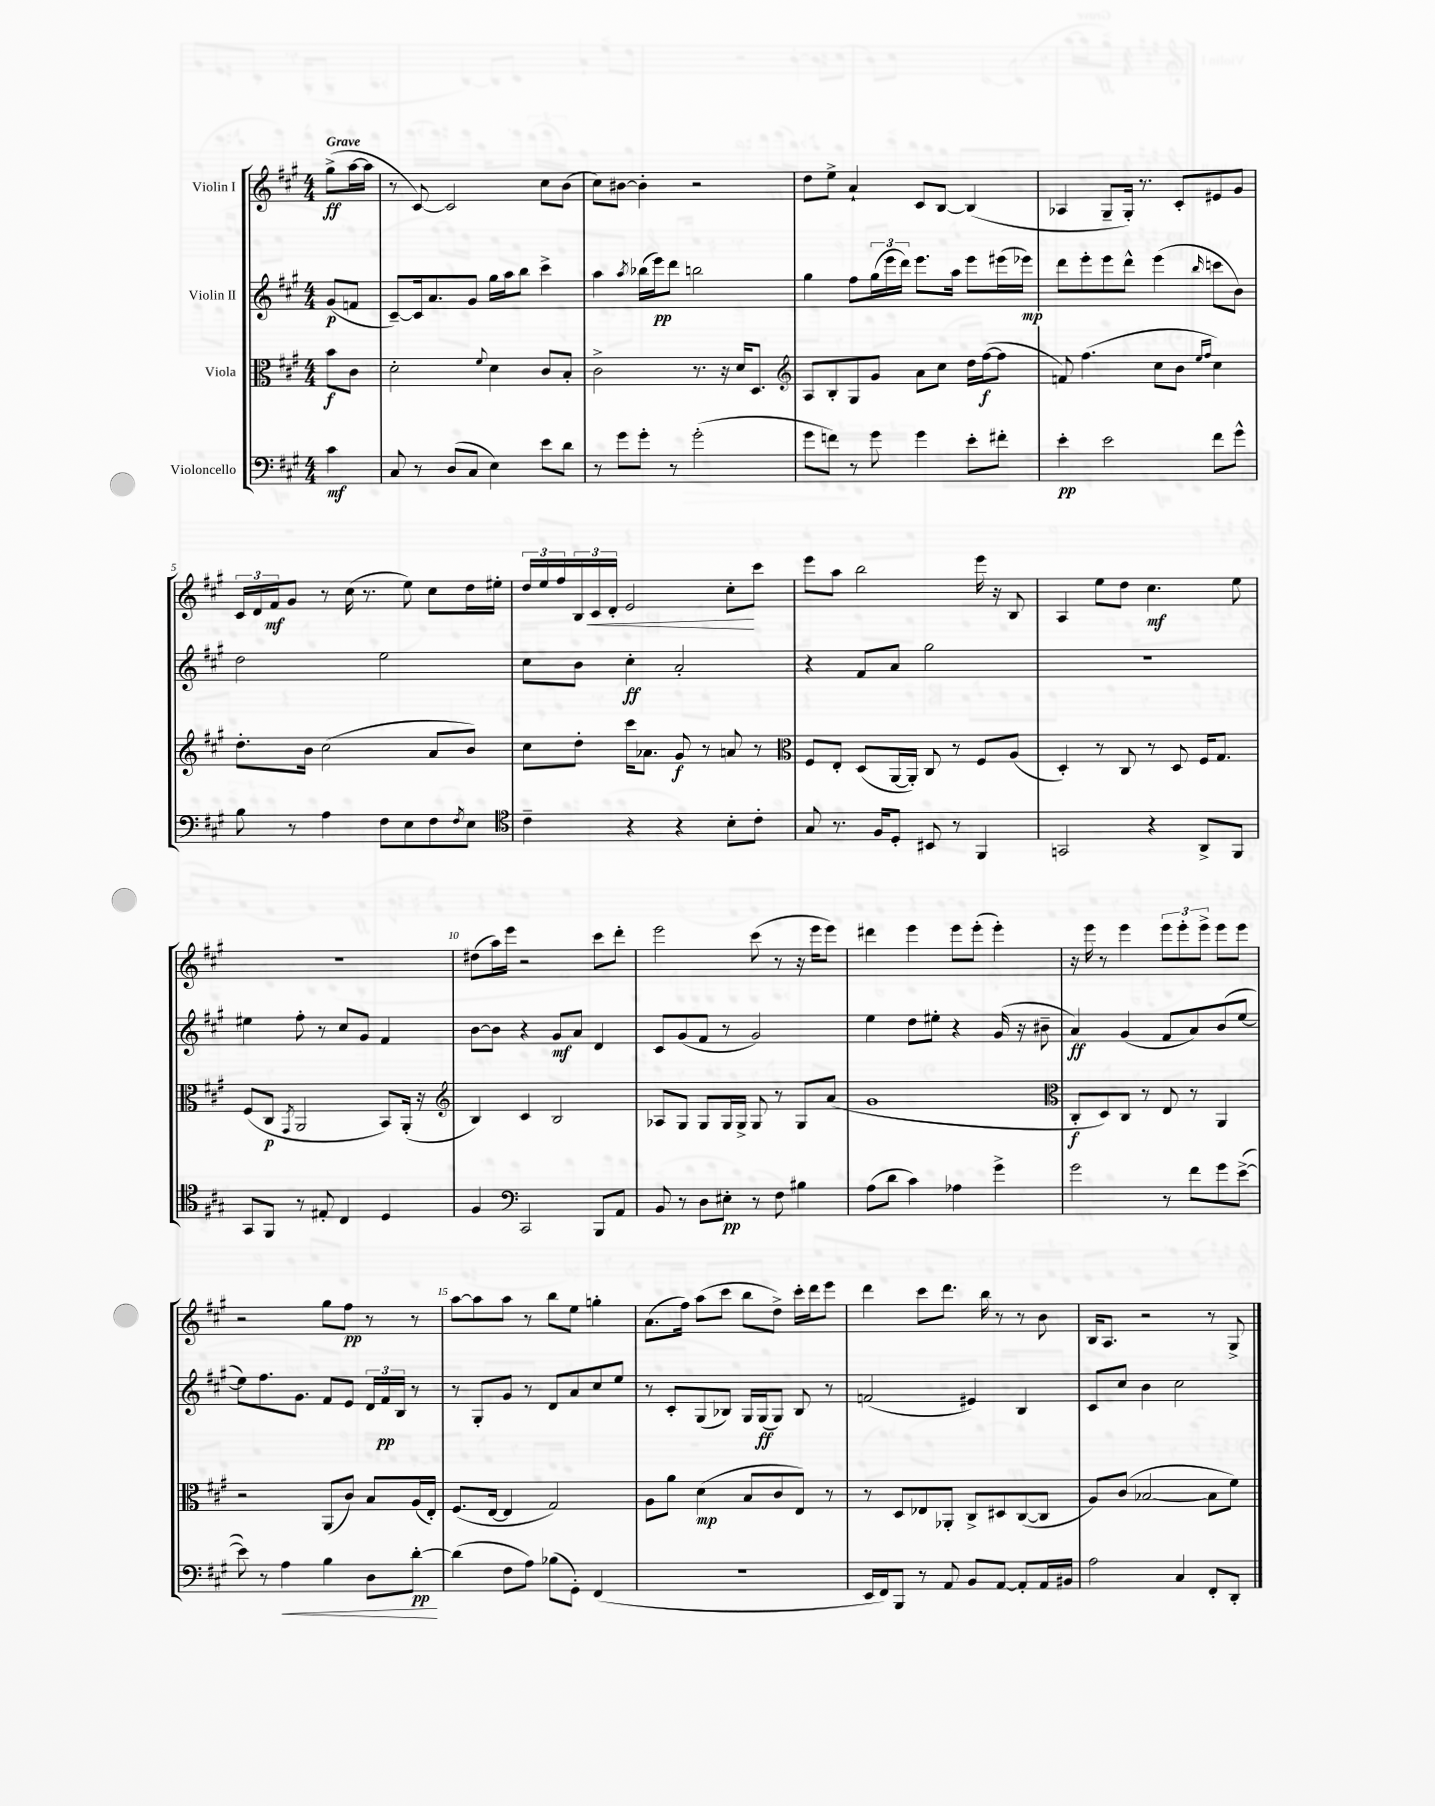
<<
\new StaffGroup <<
\new Staff = "s0" \with { instrumentName = "Violin I" } {
    \clef treble \key a \major \numericTimeSignature \time 4/4 \partial 4 \tempo "Grave"
    gis''8->\ff( a''16~ a''16 |
    r8 cis'8~) cis'2 cis''8 b'8( |
    cis''8) bis'8~ bis'4-. r2 |
    d''8 e''8-> a'4-! cis'8 b8~ b4( |
    aes4 gis8-- gis16-.) r8. cis'8-. eis'8 gis'8 |
    \tuplet 3/2 { cis'16 d'16 fis'16\mf } gis'8 r8 cis''16( r8. e''8) cis''8 d''16 eis''16-. |
    \tuplet 3/2 { d''16 e''16 fis''16 } \tuplet 3/2 { b16 cis'16\< d'16-. } e'2 cis''8-.\! cis'''8 |
    e'''8 a''8 b''2 e'''16 r16 b8 |
    a4 e''8 d''8 cis''4.\mf e''8 |
    R1 |
    dis''8( a''16) e'''16 r2 cis'''8 d'''8-. |
    e'''2 cis'''8( r8 r16 e'''16 e'''8) |
    dis'''4 e'''4 e'''8 e'''8-.( e'''4-.) |
    r16 e'''16 r8 e'''4 \tuplet 3/2 { e'''8 e'''8-. e'''8-> } e'''8 e'''8 |
    r2 gis''8 fis''8\pp r8 r8 |
    a''8~ a''8 a''8 r8 b''8 e''8 g''4-. |
    a'8.( fis''16) a''8( cis'''8 b''8 d''8->) cis'''16-. d'''16 e'''8 |
    d'''4 cis'''8 d'''8. b''16 r8 r8 b'8 |
    b16 a8. r2 r8 gis8-> \bar "|." |
}
\new Staff = "s1" \with { instrumentName = "Violin II" } {
    \clef treble \key a \major \numericTimeSignature \time 4/4 \partial 4
    gis'8\p( f'8 |
    cis'8~--) cis'16 a'8. gis'8 gis''16 a''16 b''8 cis'''4-> |
    a''4 \acciaccatura { a''8 } bes''16( e'''16\pp) d'''8 b''2 |
    gis''4 fis''8 \tuplet 3/2 { gis''16( e'''16 d'''16) } e'''8. a''16 e'''8 eis'''16( ees'''16\mp) |
    d'''8 e'''8-. e'''8 d'''8-^ e'''4( \grace { b''16 } c'''8 b'8) |
    d''2 e''2 |
    cis''8 b'8 cis''4-.\ff a'2-. |
    r4 fis'8 a'8 gis''2 |
    R1 |
    eis''4 fis''8-. r8 cis''8 gis'8 fis'4 |
    b'8~ b'8 r4 gis'8\mf a'8 d'4 |
    cis'8 gis'8( fis'8 r8 gis'2) |
    e''4 d''8 eis''8-. r4 gis'16( r16 bis'8-- |
    a'4\ff) gis'4( fis'8 a'8) b'8( e''8~ |
    e''8) fis''8. gis'8. fis'8 e'8 \tuplet 3/2 { d'16 fis'16\pp b16 } r8 |
    r8 gis8-. gis'8 r8 d'8 a'8 cis''8 e''8 |
    r8 cis'8-. gis8( bes8) gis16 gis16\ff( gis8) bes8 r8 |
    f'2( eis'4) b4 |
    cis'8 cis''8 b'4 cis''2 \bar "|." |
}
\new Staff = "s2" \with { instrumentName = "Viola" } {
    \clef alto \key a \major \numericTimeSignature \time 4/4 \partial 4
    b'8\f cis'8 |
    d'2-. \appoggiatura { fis'8 } d'4 cis'8 b8-. |
    cis'2-> r8. r16 d'16 d8. |
    \clef treble a8 b8-. gis8 gis'8 a'8 cis''8 d''16 fis''16~\f( fis''8 |
    f'8) fis''4.( cis''8 b'8 \grace { e''16 fis''16 } cis''4) |
    d''8.-. b'16 cis''2( a'8 b'8) |
    cis''8 d''8-. cis'''16 aes'8. gis'8\f r8 a'8 r8 |
    \clef alto fis8 e8-. d8( a,16~ a,16-.) cis8 r8 fis8 a8( |
    d4-.) r8 cis8 r8 d8 fis16 gis8. |
    fis8( cis8\p \acciaccatura { gis,8 } a,2 b,8) a,16-.( r16 |
    \clef treble b4) cis'4 b2 |
    aes8 gis8 gis8 gis16 gis16-> gis8 r8 gis8 a'8( |
    gis'1 |
    \clef alto cis8-.\f d8) cis8 r8 e8 r8 a,4 |
    r2 a,8( cis'8) b8 a16( e16-.) |
    fis8.( e16~ e4 gis2) |
    a8 a'8 d'4\mp( b8 cis'8 e8) r8 |
    r8 d8 ees8 aes,8-. cis8-> dis8 cis8~( cis8 |
    a8) cis'8( bes2~ bes8 fis'8) \bar "|." |
}
\new Staff = "s3" \with { instrumentName = "Violoncello" } {
    \clef bass \key a \major \numericTimeSignature \time 4/4 \partial 4
    cis'4\mf |
    cis8 r8 d8( cis8 e4) e'8 d'8 |
    r8 gis'8 gis'8-. r8 gis'2-.( |
    gis'8 f'8) r8 gis'8 gis'4 e'8-. fis'8-. |
    e'4-.\pp e'2 fis'8 gis'8-^ |
    b8 r8 a4 fis8 e8 fis8 \acciaccatura { fis8 } e8 |
    \clef tenor cis'4-- r4 r4 b8-. cis'8-. |
    gis8 r8. fis16 d8-. bis,8 r8 fis,4 |
    g,2 r4 a,8-> fis,8 |
    gis,8 fis,8 r8 eis8-. cis4 d4 |
    fis4 \clef bass cis,2 b,,8 a,8 |
    b,8 r8 d8 eis8-.\pp r8 fis8 bis4 |
    a8( d'8 cis'4) aes4 gis'4-> |
    gis'2 r8 fis'8 gis'8 e'8~->( |
    e'8) r8 a4\< b4 d8 d'8~-.\pp\! |
    d'4( fis8 a8) bes8( gis,8-.) fis,4( |
    R1 |
    e,16 fis,16) b,,8 r8 a,8 b,8 a,8~ a,8-. a,16 bis,16 |
    a2 cis4 fis,8-. d,8-. \bar "|." |
}
>>
>>
\layout { \context { \Score \override BarNumber.break-visibility = ##(#f #t #t) barNumberVisibility = #(every-nth-bar-number-visible 5) } }
